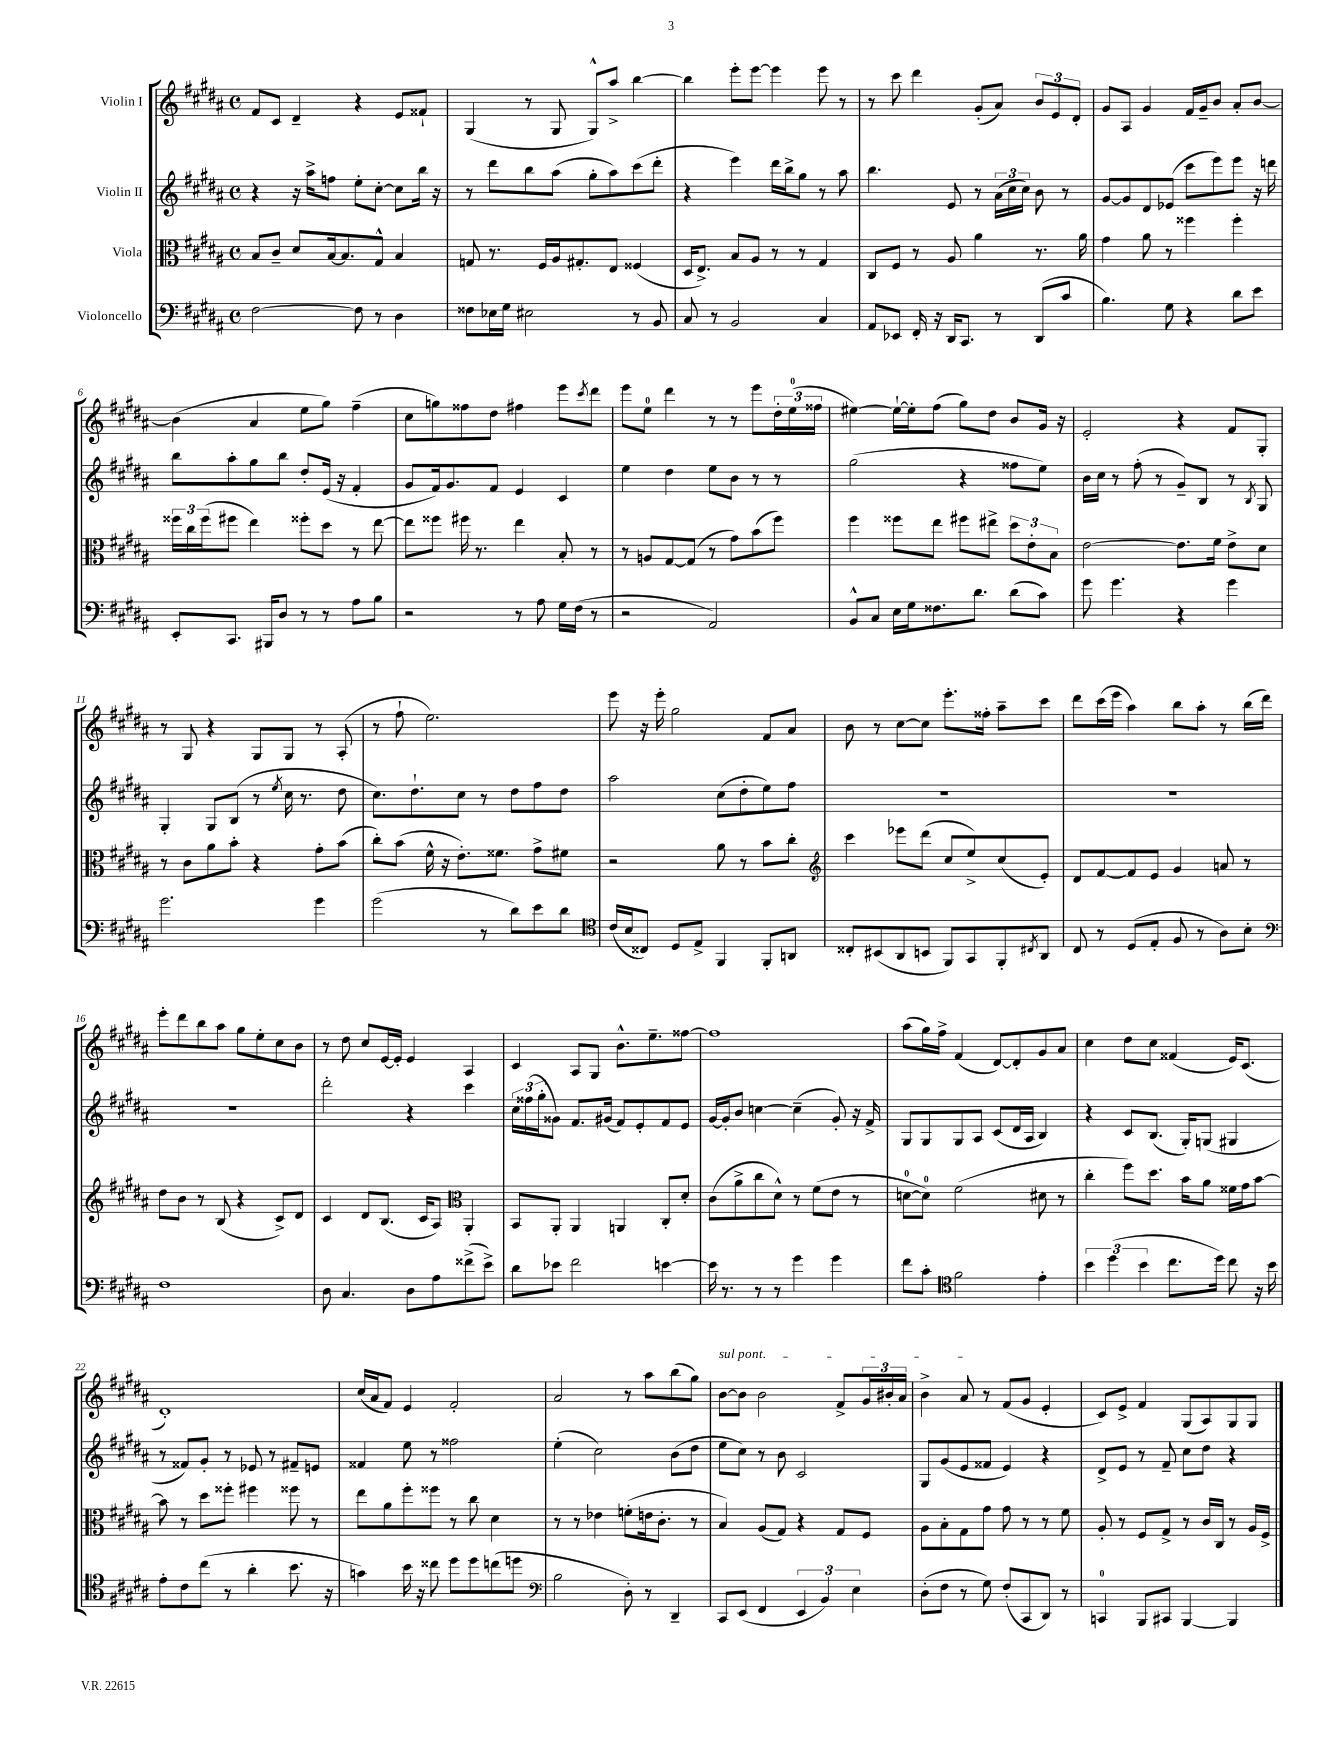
<<
\new StaffGroup <<
\new Staff = "s0" \with { instrumentName = "Violin I" } {
    \clef treble \key b \major \defaultTimeSignature \time 4/4
    fis'8 cis'8 dis'4-- r4 e'8 fisis'8-! |
    gis4( r8 gis8 gis8-^) ais''8-> b''4~ |
    b''4 e'''8-. e'''8~ e'''4 e'''8 r8 |
    r8 cis'''8 dis'''4 gis'8-.( ais'8) \tuplet 3/2 { b'8 e'8 dis'8-. } |
    gis'8 ais8 gis'4 fis'16 gis'16-- b'8 ais'8-. b'8~ |
    b'4( ais'4 e''8 gis''8) fis''4--( |
    cis''8 g''8) fisis''8 dis''8 fis''4 e'''8 \acciaccatura { cis'''8 } dis'''8 |
    e'''8 e''8-0 dis'''4 r8 r8 e'''8 \tuplet 3/2 { dis''16-. e''16-0( fisis''16 } |
    eis''4~) eis''16~-! eis''16-. fis''8( gis''8) dis''8 b'8 gis'16 r16 |
    e'2-. r4 fis'8 gis8-. |
    r8 gis8 r4 gis8 gis8 r8 ais8-.( |
    r8 fis''8-! e''2.) |
    e'''8 r16 e'''16-. gis''2 fis'8 ais'8 |
    b'8 r8 cis''8~ cis''8 e'''8.-. fisis''16-. ais''8-- cis'''8 |
    dis'''8 cis'''16( e'''16 ais''4) b''8 ais''8-. r8 b''16( dis'''16) |
    e'''8-. dis'''8 b''8 ais''8 gis''8 e''8-. cis''8 b'8 |
    r8 dis''8 cis''8 e'16~ e'16-. e'4 ais4 |
    cis'4 ais8 gis8 b'8.-^ e''8.-- fisis''8~ |
    fisis''1 |
    ais''8( gis''16) fis''16-> fis'4( dis'8~) dis'8-. gis'8 ais'8 |
    cis''4 dis''8 cis''8 fisis'4( e'16) cis'8.( |
    dis'1-.) |
    cis''16( ais'16 fis'8) e'4 fis'2-. |
    ais'2 r8 ais''8 b''8( gis''8) |
    \once \override TextSpanner.bound-details.left.text = \markup { \italic "sul pont." } b'8~\startTextSpan b'8 b'2 fis'8-> \tuplet 3/2 { gis'16 bis'16-. ais'16 } |
    b'4-> ais'8\stopTextSpan r8 fis'8( gis'8 e'4-. |
    cis'8) e'8-> fis'4 gis8( ais8) gis8 gis8 \bar "|." |
}
\new Staff = "s1" \with { instrumentName = "Violin II" } {
    \clef treble \key b \major \defaultTimeSignature \time 4/4
    r4 r16 ais''16-> f''8 e''8-. cis''8~-. cis''8 b''16 r16 |
    r8 dis'''8 b''8 ais''8( gis''8-. ais''8) cis'''8( dis'''8-. |
    r4 e'''4) dis'''16 b''16-> gis''8 r8 ais''8 |
    b''4. e'8 r8 \tuplet 3/2 { ais'16( cis''16 cis''16) } b'8 r8 |
    gis'8~ gis'8 dis'8 ees'8( cis'''8 e'''8) e'''8 r16 d'''16 |
    b''8 ais''8-. gis''8 b''8 dis''8-. e'16( r16 fis'4-. |
    gis'8 fis'16) gis'8. fis'8 e'4 cis'4 |
    e''4 dis''4 e''8 b'8 r8 r8 |
    gis''2( r4 fisis''8 e''8) |
    b'16 cis''16 r8 fis''8-.( r8 gis'8--) b8 r8 \acciaccatura { b8 } gis8 |
    gis4-. gis8 b8( r8 \acciaccatura { e''8 } cis''16 r8. dis''8 |
    cis''8.) dis''8.-! cis''8 r8 dis''8 fis''8 dis''8 |
    ais''2 cis''8( dis''8-. e''8) fis''8 |
    R1 |
    R1 |
    R1 |
    dis'''2-. r4 cis'''4 |
    \tuplet 3/2 { cis''16 fisis''16( gis''16-. } gisis'8) fis'8. gis'16( fis'8) e'8-. fis'8 e'8 |
    gis'16~ gis'16-. b'8 c''4~ c''4--( gis'8-.) r16 fis'16-> |
    gis8 gis8 gis8 ais8 cis'8( dis'16 ais16 b4) |
    r4 cis'8 b8.( gis16-.) g8( gis4 |
    r8 fisis'8) gis'8-. r8 ees'8 r8 fis'8-- e'8 |
    fisis'4 e''8 r8 fisis''2 |
    e''4-.( cis''2) b'8( dis''8 |
    e''8 cis''8) r8 b'8 cis'2 |
    gis8 gis'8( e'8 fisis'8 e'4) r4 |
    dis'8-> e'8 r8 fis'8-- cis''8 dis''8 r4 \bar "|." |
}
\new Staff = "s2" \with { instrumentName = "Viola" } {
    \clef alto \key b \major \defaultTimeSignature \time 4/4
    b8 cis'8-- dis'8 b16~ b8. gis8-^ b4 |
    g8 r8. fis16 ais16 gis8.-. e8 fisis4( |
    dis16 e8.->) b8 ais8 r8 r8 gis4 |
    cis8 fis8 r8 ais8 ais'4 r8. ais'16 |
    gis'4 ais'8 r8 fisis''4 fisis''4-. |
    \tuplet 3/2 { fisis''16 cis''16 fisis''16( } fis''8 e''4) fisis''8-. dis''8 r8 e''8~ |
    e''8 fisis''8 fis''16 r8. e''4 b8-. r8 |
    r8 a8 gis8~ gis8( r8 gis'8) b'8( fis''8) |
    fis''4 fisis''8 e''8 fis''8 eis''8-> \tuplet 3/2 { dis''8 e'8-. b8 } |
    e'2~ e'8. fis'16 e'8-> dis'8 |
    r8 cis'8 ais'8 b'8-. r4 gis'8-. b'8( |
    cis''8-.) b'8( fis'16-^ r16 e'8.-.) fisis'8. gis'8-> fis'8 |
    r2 ais'8 r8 b'8 cis''8-. |
    \clef treble cis'''4 ees'''8 dis'''8( cis''8 e''8->) cis''8( e'8-.) |
    dis'8 fis'8~ fis'8 e'8 gis'4 a'8 r8 |
    dis''8 b'8 r8 b8( r4 cis'8->) dis'8 |
    cis'4 dis'8 b8.( cis'16 ais8) \clef alto ais,4-. |
    b,8 ais,8-. ais,4 a,4 cis8-. dis'8-. |
    cis'8( ais'8-> cis''8 dis'8-^) r8 fis'8( e'8 r8 |
    d'8-0~ d'8-0) fis'2( dis'8 r8 |
    cis''4-. fis''8) dis''8. b'16 ais'8 fisis'16 gis'16 b'8~ |
    b'8 r8 dis''8 fisis''8-. fis''4 fisis''8 r8 |
    e''8 ais'8 fis''8-. fisis''8 r8 cis''8 dis'4 |
    r8 r8 ees'4 f'8-.( e'16 cis'8.-. r8 |
    b4) ais8( gis8) r4 gis8 fis8 |
    ais8 b8-. gis8 gis'8 gis'8 r8 r8 fis'8 |
    ais8-. r8 fis8 gis8-> r8 cis'16 cis16 r8 ais16 fis16-> \bar "|." |
}
\new Staff = "s3" \with { instrumentName = "Violoncello" } {
    \clef bass \key b \major \defaultTimeSignature \time 4/4
    fis2~ fis8 r8 dis4 |
    fisis8 ees16 gis16 eis2 r8 b,8 |
    cis8 r8 b,2 cis4 |
    ais,8 ees,8 fis,16-. r16 dis,16 cis,8. r8 dis,8( cis'8 |
    b4.) gis8 r4 dis'8 e'8 |
    e,8-. cis,8. bis,,16 dis8 r8 r8 ais8 b8 |
    r2 r8 ais8 gis16 fis16( r8 |
    r2 ais,2) |
    b,8-^ cis8 e16 gis16 fisis8. dis'8. dis'8( cis'8) |
    gis'8 gis'4. r4 gis'4 |
    gis'2. gis'4 |
    gis'2( r8 dis'8) e'8 dis'8 |
    \clef tenor cis'16( b16 cisis8) dis8 e8-> fis,4 fis,8-. a,8 |
    cisis8-. bis,8( ais,8 b,8 fis,8) gis,8 fis,8-. \acciaccatura { cis8 } ais,8 |
    cis8 r8 dis8( e8-. fis8 r8 ais8) b8-. |
    \clef bass fis1 |
    dis8 cis4. dis8 ais8 fisis'8->( e'8->) |
    dis'8 ees'8 fis'2 e'4~ |
    e'16 r8. r8 r8 gis'4 gis'4 |
    fis'8 cis'8-. \clef tenor fis'2 e'4-. |
    \tuplet 3/2 { b'4 dis''4( b'4 } cis''8. dis''16) cis''8 r16 b'16 |
    e'8-. cis'8 cis''8( r8 ais'4-. b'8. r16 |
    g'4) b'16 r16 cisis''8 dis''8 dis''8 c''8( d''8 |
    \clef bass b2 dis8-.) r8 dis,4-- |
    cis,8 e,8( fis,4 \tuplet 3/2 { e,4 b,4) e4 } |
    dis8-.( fis8 r8 gis8) fis8-.( cis,8 dis,8) r8 |
    c,4-0 b,,8 cis,8 b,,4~ b,,4 \bar "|." |
}
>>
>>
